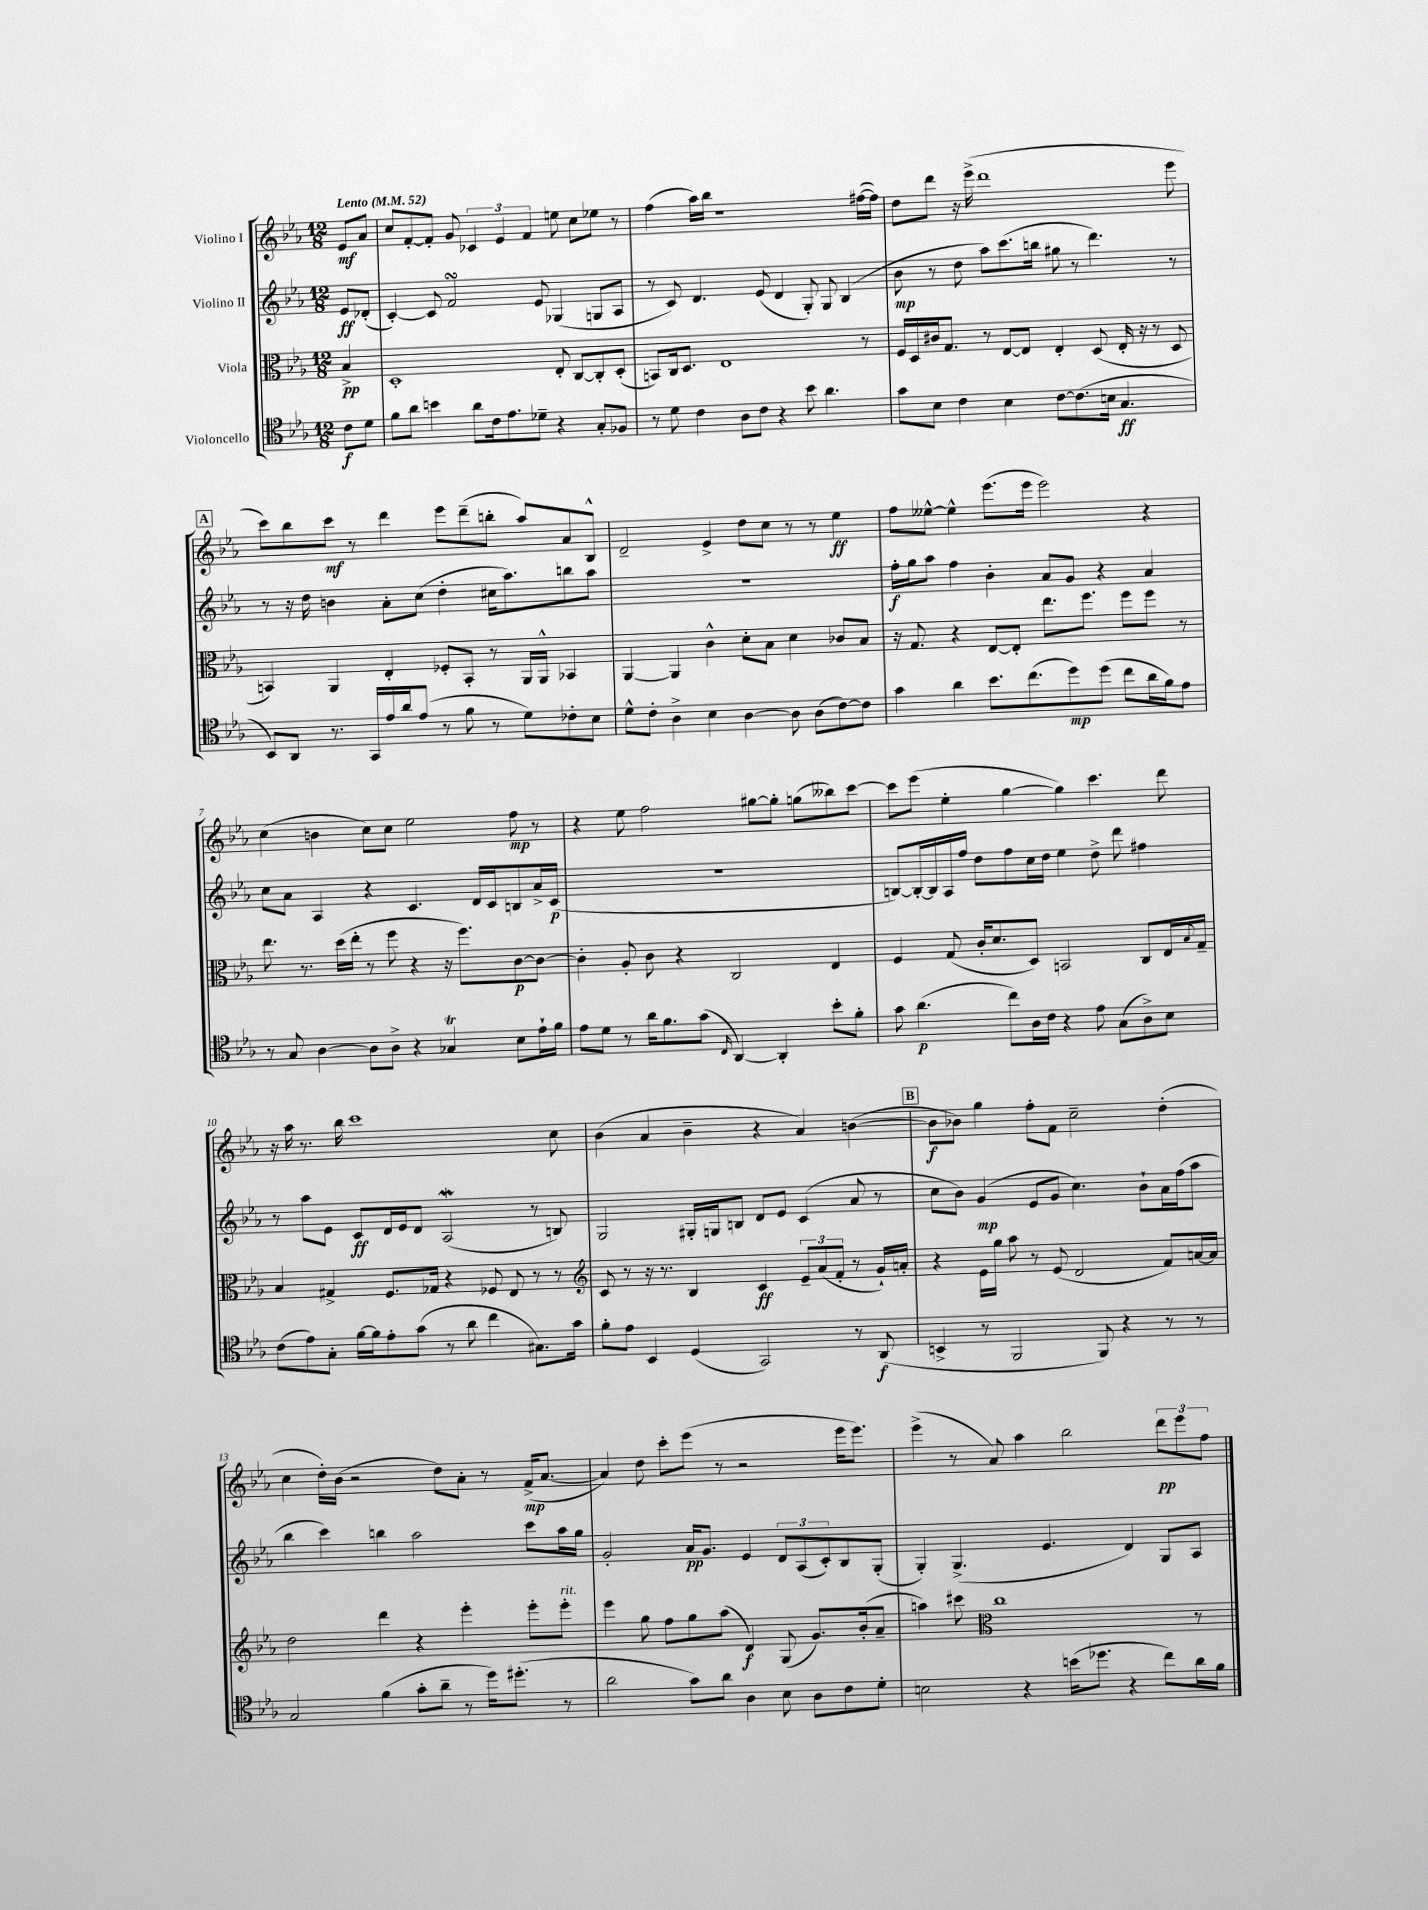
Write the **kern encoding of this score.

**kern	**kern	**kern	**kern
*staff4	*staff3	*staff2	*staff1
*clefC4	*clefC3	*clefG2	*clefG2
*k[b-e-a-]	*k[b-e-a-]	*k[b-e-a-]	*k[b-e-a-]
*M12/8	*M12/8	*M12/8	*M12/8
*MM52	*MM52	*MM52	*MM52
8c\L	4B-^/	8e-/L	8e-/L
8d\J	.	(8d-'/J	8a-/J
=	=	=	=
8f\L	1D'	[4c'/)	8cc/L
8a-\J	.	.	[8f'/
4b\	.	8c/]	8f'/]J
.	.	2f/	8g/
8a-\L	.	.	6c-/
16c\k	.	.	.
.	.	.	6e-/
8.e-\	.	.	.
.	.	.	6f/
8d-~\J	.	8e-/	.
4r	8E-'/	(4G-/	8ee\
.	[8C/L	.	8cc\L
8G'/L	8C'/]	8G/L	8ee-\J
8F-/J	(8D'/J	8A-/J	8r
=	=	=	=
8r	8BB/L)	8r	(4ff\
8d\	16C/k	8c/)	.
.	8.D/J	.	.
4c\	.	4.d/	16aa-\LL)
.	.	.	16bb-\JJ
.	1E-	.	1r
8A-\L	.	.	.
8c\J	.	(8e-/	.
4r	.	4d/	.
8b-\	.	8G'/)	.
4.a-\	.	8G/	.
.	.	(4B-/	.
.	8r	.	([16ff#\LL
.	.	.	16ff#\]JJ)
=	=	=	=
8g\L	16F/LL	8b-\	8dd\L
.	16D/	.	.
8B-\J	16c#/J	8r	8ddd\J
.	8.G/J	.	.
4c\	.	8dd\	16r
.	.	.	(16eee-^\
.	8r	8aa-\L)	1ddd
4B-\	[8E-/L	(8.ccc\	.
.	8E-/]J	.	.
.	.	16bb\Jk	.
[8c\L	4E-'/	8gg#\	.
(8.c\]	.	8r	.
.	(8D/	4.ddd\)	.
16B\Jk	.	.	.
4.G/	16E-'/	.	.
.	16r	.	.
.	8r	.	.
.	8D/	8r	8eee-\
=	=	=	=
8BB-/L)	4BB/)	8r	8ccc\L)
8AA-/J	.	16r	8bb-\
.	.	16dd\	.
8.r	4AA-/	4b\	8ccc\J
.	.	.	8r
16GG/LL	.	.	.
16e-/	4E-'/	8a-'\L	4ddd\
16a-/J	.	.	.
(8e-/J	.	(8cc\J	.
8r	8F-'/L	4dd'\	8eee-\L
8f\	8BB'/J	.	(8ddd~\
8r	8r	16cc#\LK	8bb'\J
.	.	8.aa-\)	.
8d\L)	16AA-/LL	.	8aa-/L)
.	16AA-^^/JJ	.	.
8c-'\	4BB-/	8bb\	8a-/
8B-\J	.	8aa-\J	8B-^^/J
=	=	=	=
8d^^\L	[4AA-/	1.r	2d~/
8c'\J	.	.	.
4A-^\	4AA-/]	.	.
4B-\	4c^^\	.	4e-^/
[4A-\	8d'\L	.	8dd\L
.	8B-\J	.	8cc\J
8A-\]	4d\	.	8r
(8A-\L	.	.	8r
[8c\)	8c-/L	.	4ee-\
8c\]J	8B-/J	.	.
=	=	=	=
4g\	16r	16ff'\LL	8ff\L
.	8.G/	16gg\J	.
.	.	8aa-\J	[8ee--^^\J
4a-\	4r	4ff\	4ee--^^\]
8.b-\L	[8E-/L	4b-'\	(8.eee-\L
.	8E-'/]J	.	.
(8.cc\	.	.	16eee-\Jk
.	8.ee-\L	8a-/L	2eee-\)
8dd\)	.	8g/J	.
.	8.ff\J	.	.
(8dd\J	.	4r	.
8cc\L	8ff\L	.	.
16a-\L	8ff\J	4a-/	4r
16f\J)	.	.	.
8e-\J	8r	.	.
=	=	=	=
8r	8.ee-\	8cc\L	(4cc\
8G/	.	8a-\J	.
.	8.r	.	.
[4A-\	.	4A-/	4b\
.	(16dd\LL	.	.
.	16ee-'\JJ	.	.
8A-\]L	8r	4r	8cc\L)
8A-^\J	8ff\	.	8cc\J
4r	4r	4.c/	2ee-\
4G-/	16r	.	.
.	8.ff\L)	.	.
.	.	16d/LL	.
.	.	16c/J	.
8B-\L	[8c\	8B/	8ff\
16e-`\L	8c\_J	16a-^/L	8r
16f\JJ	.	(16c/JJ	.
=	=	=	=
8e-\L	4c'\]	1.r	4r
8d\J	.	.	.
8r	8A-'/	.	8ee-\
16a-\LK	8c\	.	2ff\
8.f\	.	.	.
.	4r	.	.
(8g\J	.	.	.
16qqC/	.	.	.
[4AA-/)	2C/	.	.
.	.	.	[8gg#\L
4AA-'/]	.	.	8gg#'\]J
.	.	.	(8gg\L
8b-'\L	4E-/	.	8bb--\)
8f'\J	.	.	[8ccc\J
=	=	=	=
8g\	4F/	[8B/L)	8ccc\]L
(4.a-\	.	16B'/_L	(8eee-\J
.	.	16B/]	.
.	(8G/	16A-/	4ee-'\
.	.	16ff/JJ	.
.	16c'/LK	8dd\L	.
.	8.d/	.	.
8cc\L)	.	8ff\	[4gg\
16A-\L	8D/J)	16cc\L	.
16c\JJ	.	16dd\JJ	.
4r	2BB/	4ee-\	4gg\])
8e-\	.	8dd^\	4.ccc\
(8G\L	.	8ddd\	.
8A-^\)	8C/L	4ff#\	.
8B-\J	16E-/L	.	8ddd\
.	8qqB-/	.	.
.	16G~/JJ	.	.
=	=	=	=
(8c\L	4B-/	8r	16r
.	.	.	16aa-\
8e-\)	.	8aa-\L	8.r
8G'\J	4G#^/	8e-\J	.
.	.	.	16bb-\
[16f\LL	.	8c/L	1ccc
16f\]J	.	.	.
8e-'\	8.F/L	16d/L	.
.	.	16e-/J	.
(8g\J	.	8d/J	.
.	16G-/Jk	.	.
8r	4r	(2A-/	.
8a-\	.	.	.
4cc\	8F-/	.	.
.	8E-/	.	.
8.G#\L)	8r	8r	.
.	8r	8B/)	8cc\
16g\Jk	.	.	.
=	=	=	=
*	*clefG2	*	*
8f'\L	8c/	2G/	(4b-\
8e-\J	8r	.	.
4BB-/	16r	.	4a-/
.	8.r	.	.
(4D/	4B-/	16G#'/LL	4b-~\
.	.	16G/J	.
.	.	8B/J	.
2GG/)	4c/	8d/L	4r
.	.	8e-/J	.
.	12e-~/L	(4c/	4a-/)
.	(12a-/	.	.
.	12f'/J	.	.
8r	8r	8a-/	([4b\
(8AA-/	16g`/LL)	8r	.
.	16a'/JJ	.	.
=	=	=	=
4BB^/	4r	8cc\L	8b\]L
.	.	8b-\J)	8b-\J)
8r	16e-\LL	(4g/	4gg\
.	16gg\JJ	.	.
2FF/	8aa-\	.	.
.	8r	8e-/L	8ff'\L
.	(8e-/	8g/J	8f\J
.	2d/	4.cc\)	2cc~\
8FF/)	.	.	.
4r	.	.	.
.	.	8b-`\L	.
8r	8f/L)	16a-\L	(4dd'\
.	.	(16ff\J	.
8r	[16a/L	8aa-\J	.
.	16a/]JJ	.	.
=	=	=	=
2G/	2dd\	4bb-\	4cc\
.	.	4ccc\)	16dd'\LL)
.	.	.	(16b-\JJ
.	.	.	2r
(4f\	4ddd\	4bb\	.
8g'\L	4r	2aa-\	.
8a-~\J	.	.	8dd\L)
8r	4eee-'\	.	8a-'\J
16dd\LK)	.	.	8r
(8.dd#'\J	.	.	.
.	8eee-'\L	8ccc\L	(16f^/LK
.	.	.	[8.a-/J
8r	8eee-'\J	16aa-\L	.
.	.	16gg\JJ	.
=	=	=	=
2a-\	4eee-\	2g'/	4a-/])
.	8gg\	.	8dd\
.	8ff\L	.	8ccc'\L
8g\L)	8gg\	16a-/LK	(8eee-\J
.	.	8.g/J	.
8a-\J	(8aa-\J	.	8r
4A-\	4d/)	4e-/	2r
8B-\	(8G/	12d/L	.
.	.	(12A-/	.
8A-\L	8.g/L)	.	.
.	.	12c'/)	.
8c\	.	8B-/	16eee-\LK
.	(16b-'/k	.	8.eee-\J)
8d'\J	8a-~/J	(8G'/J	.
=	=	=	=
2B\	4aa\)	4G'/)	(4eee-^\
.	8ccc#\	(4.G^/	8r
*	*clefC3	*	*
.	1cc	.	8a-/)
4r	.	.	4aa-\
.	.	4.e-/	.
(16b\LK	.	.	2bb-\
8.dd-\J	.	.	.
4r	.	4d/)	.
8cc\L)	.	8G/L	12ddd\L
.	.	.	12eee-\
16a-\L	8r	8A-/J	.
.	.	.	12ff\J
16f\JJ	.	.	.
==	==	==	==
*-	*-	*-	*-
